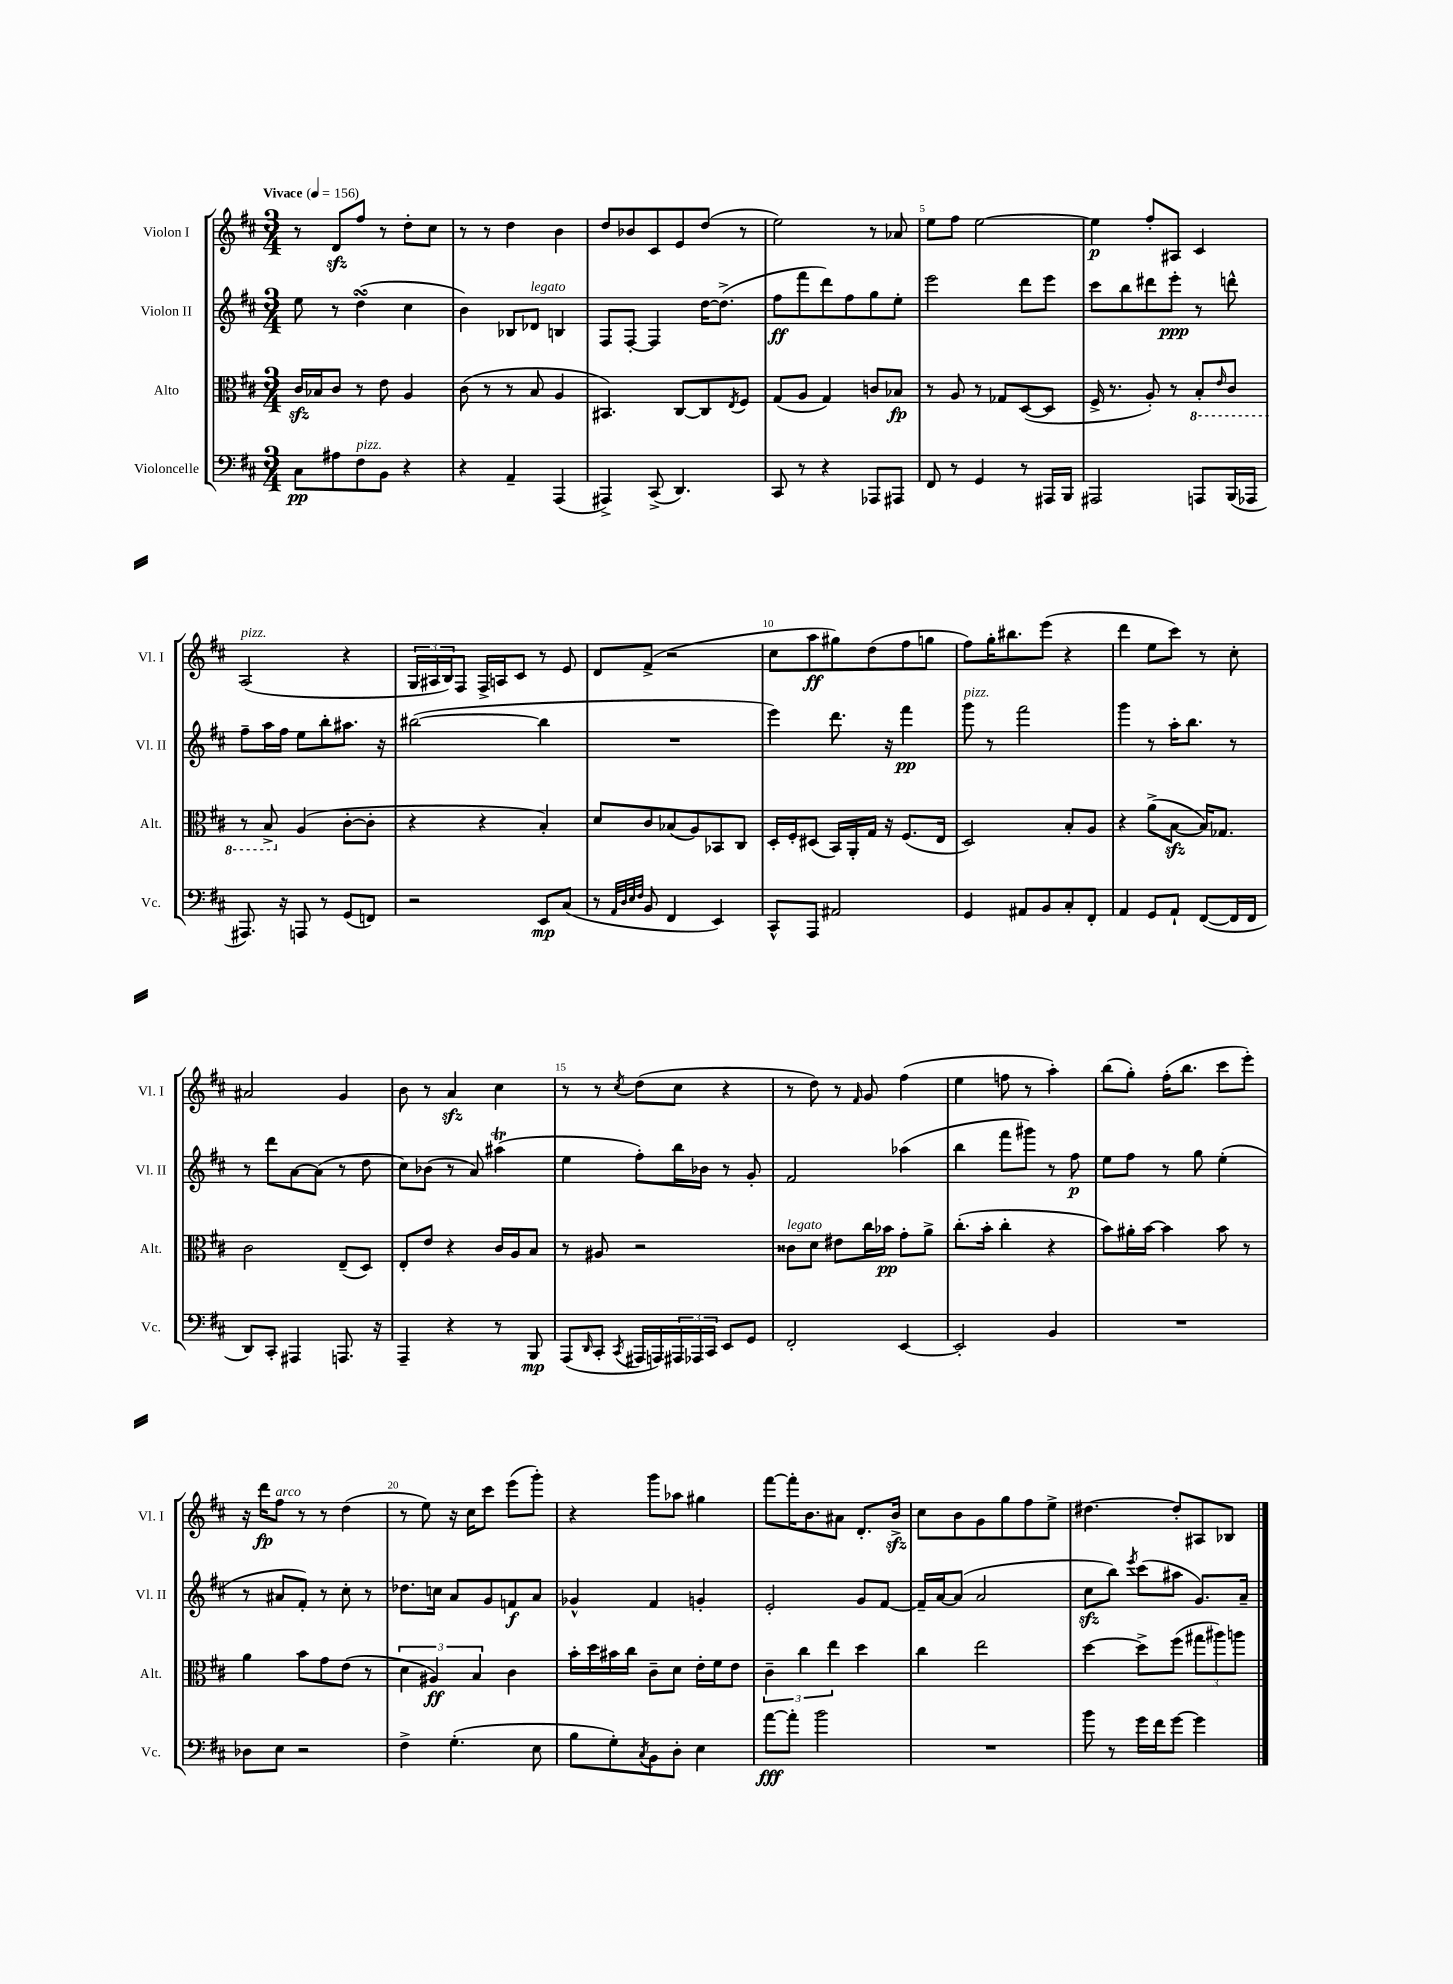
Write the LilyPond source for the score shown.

<<
\new StaffGroup <<
\new Staff = "s0" \with { instrumentName = "Violon I" shortInstrumentName = "Vl. I" } {
    \clef treble \key d \major \numericTimeSignature \time 3/4 \tempo "Vivace" 4 = 156
    r8 d'8\sfz fis''8 r8 d''8-. cis''8 |
    r8 r8 d''4 b'4 |
    d''8 bes'8 cis'8 e'8 d''8( r8 |
    e''2) r8 aes'8 |
    e''8 fis''8 e''2~ |
    e''4\p fis''8-. ais8 cis'4 |
    a2^\markup { \italic "pizz." }( r4 |
    \tuplet 3/2 { g16 ais16 b16) } fis8 fis16-> a16 cis'8 r8 e'8 |
    d'8 fis'8->( r2 |
    cis''8 a''8\ff gis''8) d''8( fis''8 g''8 |
    fis''8) g''16-. bis''8. e'''8( r4 |
    d'''4 e''8 cis'''8) r8 cis''8-. |
    ais'2 g'4 |
    b'8 r8 a'4\sfz cis''4 |
    r8 r8 \acciaccatura { cis''8 } d''8( cis''8 r4 |
    r8 d''8) r8 \grace { fis'16 } g'8 fis''4( |
    e''4 f''8 r8 a''4-.) |
    b''8( g''8-.) fis''16-.( b''8. cis'''8 e'''8-.) |
    r16 d'''16\fp fis''8^\markup { \italic "arco" } r8 r8 d''4( |
    r8 e''8) r16 cis''16 cis'''8 e'''8( g'''8-.) |
    r4 g'''8 aes''8 gis''4 |
    fis'''8~ fis'''16-. b'8. ais'8 d'8.-. b'16->\sfz |
    cis''8 b'8 g'8 g''8 fis''8 e''8-> |
    dis''4.~ dis''8-. ais8 bes8 \bar "|." |
}
\new Staff = "s1" \with { instrumentName = "Violon II" shortInstrumentName = "Vl. II" } {
    \clef treble \key d \major \numericTimeSignature \time 3/4
    e''8 r8 d''4\turn( cis''4 |
    b'4) bes8 des'8^\markup { \italic "legato" } b4 |
    fis8 fis8~-. fis4 d''16~ d''8.->( |
    fis''8\ff fis'''8 d'''8) fis''8 g''8 e''8-. |
    e'''2 d'''8 e'''8 |
    cis'''8 b''8 dis'''8 e'''8-.\ppp r8 d'''8-^ |
    fis''8-- a''16 fis''16 e''8 b''8-. ais''8. r16 |
    bis''2~( bis''4 |
    R2. |
    e'''4) d'''8. r16 fis'''4\pp |
    g'''8^\markup { \italic "pizz." } r8 fis'''2 |
    g'''4 r8 a''16-. b''8. r8 |
    r8 d'''8 a'8~ a'8( r8 d''8 |
    cis''8) bes'8( r8 a'8) ais''4\trill( |
    e''4 fis''8-.) b''16 bes'16 r8 g'8-. |
    fis'2 aes''4( |
    b''4 fis'''8 gis'''8) r8 fis''8\p |
    e''8 fis''8 r8 g''8 e''4-.( |
    r8 ais'8 fis'8-.) r8 cis''8-. r8 |
    des''8. c''16 a'8 g'8 f'8\f a'8 |
    ges'4-^ fis'4 g'4-. |
    e'2-. g'8 fis'8~ |
    fis'16-- a'16~ a'8( a'2 |
    cis''8\sfz b''8) \acciaccatura { e'''8 } cis'''8( ais''8 g'8.) a'16-- \bar "|." |
}
\new Staff = "s2" \with { instrumentName = "Alto" shortInstrumentName = "Alt." } {
    \clef alto \key d \major \numericTimeSignature \time 3/4
    cis'16\sfz bes16 cis'8 r8 e'8 a4 |
    cis'8( r8 r8 b8 a4 |
    bis,4.) cis8~ cis8 \acciaccatura { e8 } fis8 |
    g8( a8 g4) c'8 bes8\fp |
    r8 a8 r8 ges8 d8~( d8 |
    fis16-> r8. a8-.) r8 \ottava #-1 b,8-. \grace { e16 } cis8 |
    r8 b,8-> \ottava #0 a4( cis'8~-. cis'8-. |
    r4 r4 b4-.) |
    d'8 cis'8 bes8( a8) bes,8 cis8 |
    d16-. fis16-. dis8( b,16) a,16-. g16 r16 fis8.( e16 |
    d2) b8-. a8 |
    r4 a'8->( b8~\sfz b16) ges8. |
    cis'2 e8--( d8) |
    e8-. e'8 r4 cis'16 a16 b8 |
    r8 ais8 r2 |
    cisis'8^\markup { \italic "legato" } d'8 eis'8 cis''16 bes'16\pp g'8-. a'8-> |
    cis''8.-.( b'16-. cis''4-. r4 |
    b'8) ais'16-. b'16~ b'4 b'8 r8 |
    a'4 b'8 g'8 e'8( r8 |
    \tuplet 3/2 { d'4 ais4\ff) b4 } cis'4 |
    b'16-. d''16 bis'16 cis''16 cis'8-- d'8 e'16-. fis'16 e'8 |
    \tuplet 3/2 { cis'4-- cis''4 e''4 } d''4 |
    cis''4 e''2 |
    d''4~ d''8-> fis''8( \tuplet 3/2 { gis''8 ais''8) a''8 } \bar "|." |
}
\new Staff = "s3" \with { instrumentName = "Violoncelle" shortInstrumentName = "Vc." } {
    \clef bass \key d \major \numericTimeSignature \time 3/4
    cis8\pp ais8 fis8^\markup { \italic "pizz." } b,8 r4 |
    r4 a,4-- a,,4( |
    ais,,4->) cis,8->( d,4.) |
    cis,8 r8 r4 aes,,8 ais,,8 |
    fis,8 r8 g,4 r8 ais,,16 b,,16 |
    ais,,2 a,,8 b,,16( aes,,16 |
    ais,,8.) r16 a,,8 r8 g,8( f,8) |
    r2 e,8\mp cis8( |
    r8 \grace { a,32 d32 e32 fis32 } b,8 fis,4 e,4) |
    cis,8-^ a,,8 ais,2 |
    g,4 ais,8 b,8 cis8-. fis,8-. |
    a,4 g,8 a,8-! fis,8~( fis,16 fis,16 |
    d,8) cis,8-. ais,,4 a,,8. r16 |
    a,,4-- r4 r8 b,,8\mp |
    a,,8( \grace { d,16 } cis,8-. \acciaccatura { cis,8 } ais,,16 a,,16) \tuplet 3/2 { ais,,16 aes,,16 cis,16 } e,8 g,8 |
    fis,2-. e,4~ |
    e,2-. b,4 |
    R2. |
    des8 e8 r2 |
    fis4-> g4.-.( e8 |
    b8 g8-.) \acciaccatura { cis8 } b,8 d8-. e4 |
    a'8~\fff a'8-. b'2 |
    R2. |
    b'8 r8 g'16 fis'16 g'8~ g'4 \bar "|." |
}
>>
>>
\layout { \context { \Score \override BarNumber.break-visibility = ##(#f #t #t) barNumberVisibility = #(every-nth-bar-number-visible 5) } }
